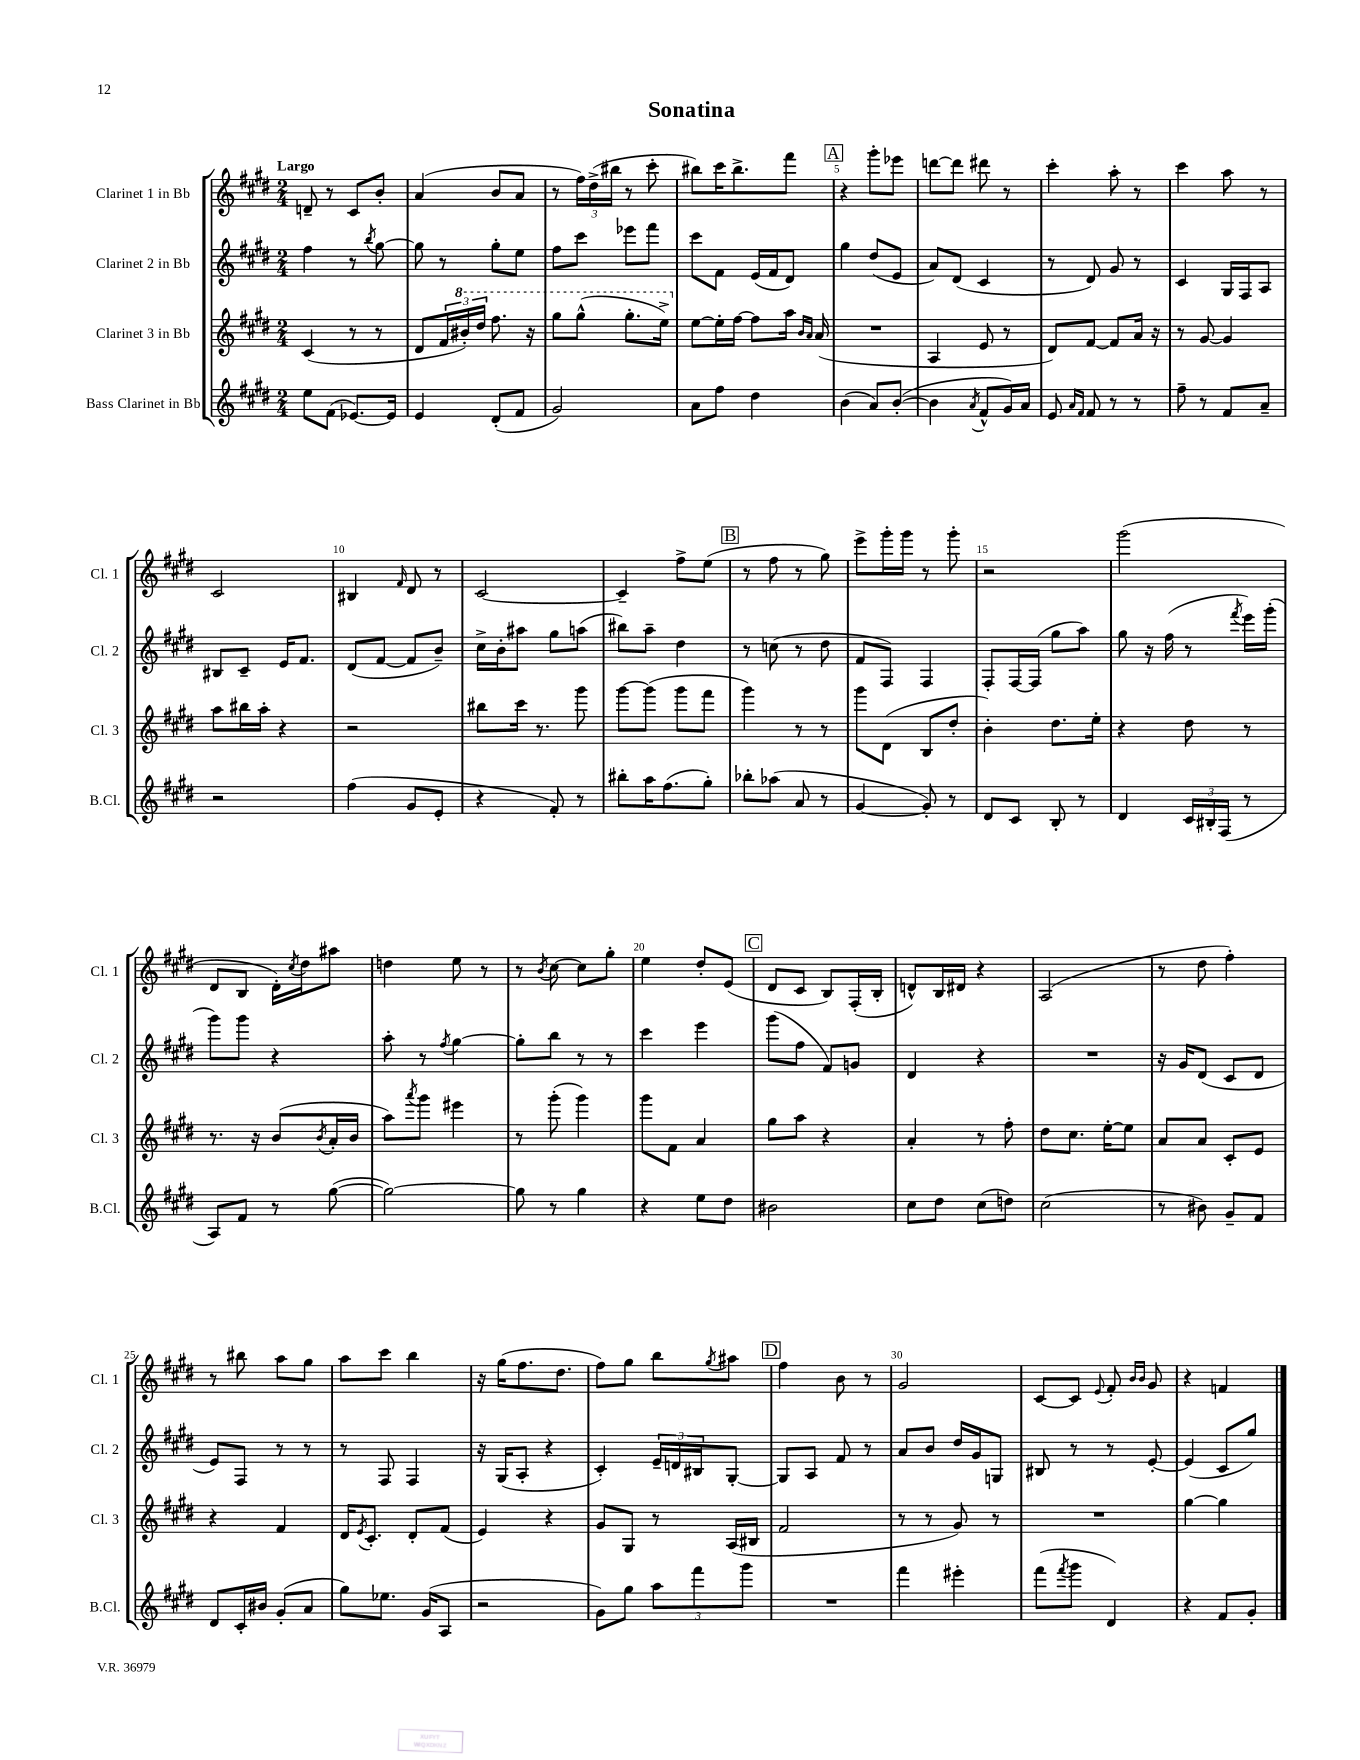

**kern	**kern	**kern	**kern
*staff4	*staff3	*staff2	*staff1
*clefG2	*clefG2	*clefG2	*clefG2
*k[f#c#g#d#]	*k[f#c#g#d#]	*k[f#c#g#d#]	*k[f#c#g#d#]
*M2/4	*M2/4	*M2/4	*M2/4
8ee	(4c#	4ff#	8d~
(8f#	.	.	8r
[8.e-)	8r	8r	8c#
.	.	8qbb	.
.	8r	[8gg#	8b'
16e-]	.	.	.
=	=	=	=
4e	8d#	8gg#]	(4a
.	24f#	8r	.
.	24bb#')	.	.
.	24ddd#	.	.
(8d#'	8.fff#	8gg#'	8b
8f#	.	8ee	8a
.	16r	.	.
=	=	=	=
2g#)	8ggg#	8ff#	8r
.	(8ggg#^^	8ccc#	24ff#)
.	.	.	(24dd#^
.	.	.	24bb#
.	8.ggg#'	8eee-	8r
.	.	8fff#	8ccc#'
.	16eee^)	.	.
=	=	=	=
8a	[8ee	8ccc#	8bb#)
8ff#	16ee']	8f#	16ccc#
.	[16ff#	.	8.bb#^
4dd#	8ff#]	(16e	.
.	.	16f#	.
.	16aa	8d#)	8fff#
.	16qqb	.	.
.	16qqa	.	.
.	(16a	.	.
=	=	=	=
(4b	2r	4gg#	4r
8a)	.	(8dd#	8ggg#'
([8b'	.	8e	8eee-
=	=	=	=
4b]	4A	8a)	[8ddd
.	.	(8d#	8ddd]
8qa	.	.	.
8f#^^	8e	4c#	8ddd#
16g#)	8r	.	8r
16a	.	.	.
=	=	=	=
8e	8d#)	8r	4ccc#'
16qqa	.	.	.
16qqf#	.	.	.
8f#	[8f#	8d#)	.
8r	8f#]	8g#	8aa'
8r	16a	8r	8r
.	16r	.	.
=	=	=	=
8ff#~	8r	4c#	4ccc#
8r	[8g#	.	.
8f#	4g#]	16G#	8aa
.	.	16F#	.
8a~	.	8A	8r
=	=	=	=
2r	8aa	8B#	2c#
.	16bb#	8c#~	.
.	16aa'	.	.
.	4r	16e	.
.	.	8.f#	.
=	=	=	=
(4ff#	2r	(8d#	4B#
.	.	[8f#	.
.	.	.	16qqf#
8g#	.	8f#]	8d#
8e'	.	8b~)	8r
=	=	=	=
4r	8bb#	16cc#^	[2c#
.	.	16b'	.
.	16ccc#	8aa#	.
.	8.r	.	.
8f#')	.	8gg#	.
8r	8ggg#	(8aa	.
=	=	=	=
8bb#'	[8ggg#	8bb#)	4c#~]
16aa	(8ggg#]	8aa~	.
(8.ff#	.	.	.
.	8ggg#	4dd#	8ff#^
8gg#')	8fff#	.	(8ee
=	=	=	=
8bb-'	4ggg#)	8r	8r
(8aa-	.	(8cc	8ff#
8a	8r	8r	8r
8r	8r	8dd#	8gg#)
=	=	=	=
[4g#	8ggg#	8f#	8eee^
.	(8d#	8F#)	16ggg#'
.	.	.	16ggg#
8g#'])	8B	4F#	8r
8r	8dd#'	.	8ggg#'
=	=	=	=
8d#	4b')	8F#'	2r
8c#	.	[16F#	.
.	.	(16F#]	.
8B'	8.dd#	8gg#	.
8r	.	8aa)	.
.	16ee'	.	.
=	=	=	=
4d#	4r	8gg#	(2ggg#
.	.	16r	.
.	.	(16ff#	.
24c#	8dd#	8r	.
24B#'	.	.	.
(24F#	.	.	.
.	.	8qfff#	.
8r	8r	16eee)	.
.	.	(16ggg#'	.
=	=	=	=
8A)	8.r	8ggg#)	8d#
8f#	.	8ggg#	8B
.	16r	.	.
8r	(8b	4r	16d#')
.	.	.	8qcc#
.	.	.	16dd#
.	8qb	.	.
([8gg#	16a'	.	8aa#
.	16b	.	.
=	=	=	=
2gg#_)	8aa)	8aa'	4dd
.	8qaaa	.	.
.	8ggg#	8r	.
.	.	8qff#	.
.	4eee#	[4gg#	8ee
.	.	.	8r
=	=	=	=
8gg#]	8r	8gg#']	8r
.	.	.	8qb
8r	(8ggg#'	8bb	[8cc#
4gg#	4ggg#)	8r	8cc#]
.	.	8r	8gg#'
=	=	=	=
4r	8ggg#	4ccc#	4ee
.	8f#	.	.
8ee	4a	4eee	8dd#'
8dd#	.	.	(8e
=	=	=	=
2b#	8gg#	(8ggg#	8d#
.	8aa	8ff#	8c#
.	4r	8f#)	8B)
.	.	8g	(16F#'
.	.	.	16B'
=	=	=	=
8cc#	4a'	4d#	8d^^)
8dd#	.	.	16B
.	.	.	16d#
(8cc#	8r	4r	4r
8dd)	8ff#'	.	.
=	=	=	=
(2cc#	8dd#	2r	(2A
.	8.cc#	.	.
.	[16ee'	.	.
.	8ee]	.	.
=	=	=	=
8r	8a	16r	8r
.	.	16g#	.
8b#)	8a	(8d#	8dd#
8g#~	8c#'	8c#	4ff#')
8f#	8e	8d#	.
=	=	=	=
8d#	4r	8e)	8r
16c#'	.	8F#	8bb#
16b#	.	.	.
(8g#'	4f#	8r	8aa
8a	.	8r	8gg#
=	=	=	=
8gg#)	16d#	8r	8aa
.	8qe	.	.
.	8.c#'	.	.
8.ee-	.	8F#	8ccc#
.	8d#'	4F#	4bb
(16g#	.	.	.
8A	(8f#	.	.
=	=	=	=
2r	4e)	16r	16r
.	.	(16G#	(16gg#
.	.	8A'	8.ff#
.	4r	4r	.
.	.	.	8.dd#
=	=	=	=
8g#)	8g#	4c#')	8ff#)
8gg#	8G#	.	8gg#
12aa	8r	24e~	8bb
.	.	24d	.
12fff#	.	24B#	.
.	.	.	8qgg#
.	(16A	[8G#'	8aa#
12ggg#	.	.	.
.	16B#	.	.
=	=	=	=
2r	2f#	8G#]	4ff#
.	.	8A	.
.	.	8f#	8b
.	.	8r	8r
=	=	=	=
4fff#	8r	8a	2g#
.	8r	8b	.
4eee#'	8g#)	16dd#	.
.	.	16g#	.
.	8r	8G	.
=	=	=	=
(8fff#	2r	8B#	[8c#
8qfff#	.	.	.
8ggg#	.	8r	8c#]
.	.	.	8qqe
4d#)	.	8r	8f#'
.	.	.	16qqb
.	.	.	16qqb
.	.	[8e'	8g#
=	=	=	=
4r	[4gg#	(4e]	4r
8f#	4gg#]	8c#	4f
8g#'	.	8gg#)	.
==	==	==	==
*-	*-	*-	*-
